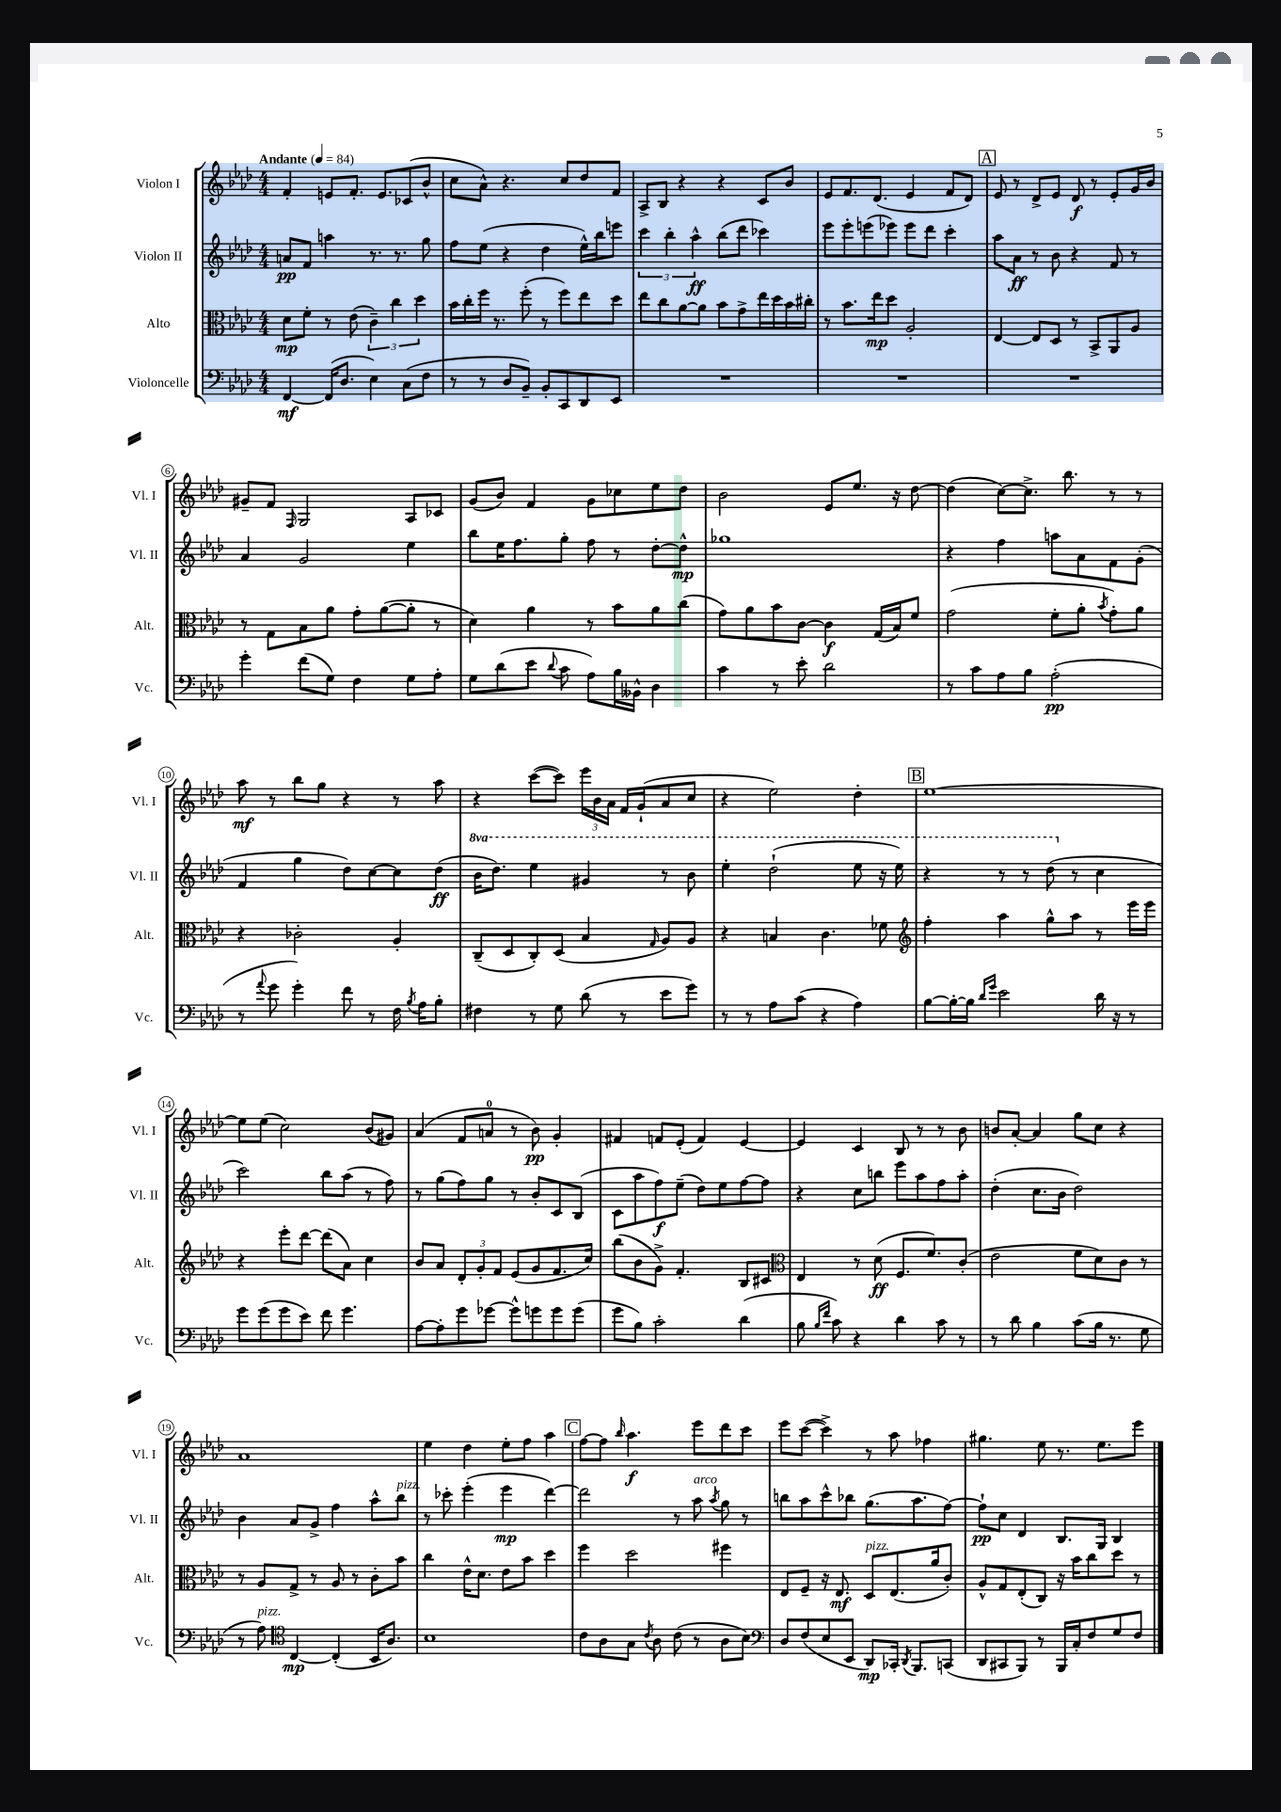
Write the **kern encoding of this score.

**kern	**kern	**kern	**kern
*staff4	*staff3	*staff2	*staff1
*clefF4	*clefC3	*clefG2	*clefG2
*k[b-e-a-d-]	*k[b-e-a-d-]	*k[b-e-a-d-]	*k[b-e-a-d-]
*M4/4	*M4/4	*M4/4	*M4/4
*MM84	*MM84	*MM84	*MM84
[4FF	8d-	8a	4f'
.	8f'	8f	.
(16FF]	8r	4aa	8e
8.D-	.	.	.
.	(8e-	.	8.f'
4E-)	6c~)	8.r	.
.	.	.	8.e
.	6cc	.	.
.	.	8.r	.
(8C	.	.	(8c-
.	6dd-	.	.
8F	.	8gg	8b-^^
=	=	=	=
8r	16b-	8ff	8cc
.	16cc'	.	.
8r	16ff	(8ee-	8a-^^)
.	8.r	.	.
8D-	.	4r	4.r
8BB-~)	(8ff'	.	.
8BB-'	8r	4dd-	.
8CC	8ff)	.	8cc
8DD-	8ee-	16ee-^^)	8dd-
.	.	16bb-	.
8EE-	8dd-	8eee	8f
=	=	=	=
1r	8ee-	6ccc	8A-^
.	8cc	.	8B-
.	.	6bb-'	.
.	[8a-	.	4r
.	.	6aa-^^	.
.	8a-]	.	.
.	8b-	(8bb-	4r
.	8g^	8ddd-	.
.	16ee-	4ccc-)	8c
.	16dd-	.	.
.	16b-	.	8b-
.	16cc#'	.	.
=	=	=	=
1r	8r	8eee-	8e-
.	8.b-	8eee-'	8.f
.	.	(8eee	.
.	16ee-	.	(8.d-
.	8dd-	8eee-)	.
.	2A-'	8eee-	4e-
.	.	8ddd-	.
.	.	4ccc'	8f
.	.	.	8d-)
=	=	=	=
1r	[4E-	8aa-	8e-
.	.	8a-	8r
.	8E-]	8r	8d-^
.	8D-	8b-	8e-
.	8r	4r	8d-
.	8BB-^	.	8r
.	8AA-	8f	8e-'
.	8A-	8r	16g
.	.	.	16b-
=	=	=	=
4g'	8r	4a-	8g#~
.	8G	.	8f
.	.	.	16qqF
(8f	8B-	2g	2G
8G)	8a-	.	.
4F	8g'	.	.
.	([8a-	.	.
8G	8a-']	4ee-	8A-
8A-'	8r	.	8c-
=	=	=	=
8G	4d-)	8bb-	(8g
(8d-	.	16ee-	8b-)
.	.	8.ff	.
8e-	4a-	.	4f
8qqd-	.	.	.
8c	.	8gg'	.
8A-)	8r	8ff	8g
16B-	8b-	8r	8cc-
16BB--^^	.	.	.
4D-	8a-	[8dd-'	8ee-
.	(8cc	8dd-^^]	8dd-
=	=	=	=
4c	8g)	1gg-	2b-
.	8a-	.	.
8r	8b-	.	.
8e-'	[8c	.	.
2d-	4c]	.	8e-
.	.	.	8.ee-
.	(16G	.	.
.	16B-)	.	16r
.	8f	.	[8dd-
=	=	=	=
8r	(2g	4r	(4dd-]
8c	.	.	.
8A-	.	4ff	[8cc)
8B-	.	.	8.cc^]
(2A-'	8f'	8aa	.
.	.	.	8.bb-
.	8a-'	8a-	.
.	8qb-	.	.
.	8g')	8f	8r
.	8a-	(8g'	8r
=	=	=	=
8r	4r	4f	8aa-
8qqa-	.	.	.
8g	.	.	8r
4g')	2c-'	4gg	8bb-
.	.	.	8gg
8f	.	8dd-)	4r
8r	.	[8cc	.
16F	4A-'	8cc]	8r
8qB-	.	.	.
16A-	.	.	.
8B-'	.	(8dd-	8aa-
=	=	=	=
4F#	(8C~	16bb-	4r
.	.	8.ddd-)	.
.	8D-	.	.
8r	8C')	4eee-	([8ccc
8G	(8D-	.	8ccc])
(8d-	4B-	4gg#	24eee-
.	.	.	24b-
.	.	.	24a-
8r	.	.	16f
.	.	.	(16g`
.	16qqG	.	.
8e-	8A-)	8r	8a-
8g)	8A-	8bb-	8cc
=	=	=	=
8r	4r	4eee-'	4r
8r	.	.	.
8A-	4B	(2ddd-`	2ee-)
(8c	.	.	.
4r	4.c	.	.
4A-)	.	8eee-	4dd-'
.	8f-	16r	.
.	.	16eee-)	.
=	=	=	=
*	*clefG2	*	*
[8B-	4ff'	4r	[1ee-
16B-'_	.	.	.
16B-]	.	.	.
16qqd-	.	.	.
16qqg	.	.	.
2e-	4aa-	8r	.
.	.	8r	.
.	8gg^^	(8ddd-	.
.	8aa-	8r	.
16d-	8r	4cc	.
16r	.	.	.
8r	16eee-	.	.
.	16eee-	.	.
=	=	=	=
8g	4r	2ccc)	8ee-]
(8g	.	.	(8ee-
8g	8eee-'	.	2cc)
8e-)	[8ddd-	.	.
8f	(8ddd-]	8bb-	.
4.g	8a-)	(8aa-	.
.	4cc	8r	(8b-
.	.	8ff)	8g#)
=	=	=	=
[8A-	8b-	8r	(4a-
8A-']	8a-	(8gg	.
8g	12d-'	8ff)	8f
.	12g'	.	.
[8g-	.	8gg	8a
.	12f	.	.
8g-^^]	(8e-	8r	8r
8g	8g	8b-'	8b-)
8g	8.f	8c	4g'
(8g	.	(8B-	.
.	16cc)	.	.
=	=	=	=
8g	(8bb-	8c	4f#
8B-)	8b-	8aa-	.
2c'	8g^)	8ff)	8f
.	4.f'	(8ee-~	(8e-'
.	.	8dd-)	4f)
.	.	8ee-	.
(4d-	8B-	[8ff	[4e-
.	8c#	8ff]	.
=	=	=	=
*	*clefC3	*	*
8B-	4E-	4r	4e-]
16qqB-	.	.	.
16qqf	.	.	.
8c)	.	.	.
4r	8r	8cc	4c
.	(8d-	8bb	.
4d-	8.F	8eee-	8B-
.	.	8aa-	8r
.	8.f)	.	.
8c	.	8ff	8r
8r	(8c'	8aa-'	8b-
=	=	=	=
8r	2e-	(4dd-'	8b
8d-	.	.	[8a-'
4B-	.	8.cc	4a-]
.	.	16b-	.
(8c	8f	2dd-)	8gg
16B-	8d-)	.	8cc
8.r	.	.	.
.	8c	.	4r
8G	8r	.	.
=	=	=	=
8r	8r	4b-	1a-
8A-)	8A-	.	.
*clefC4	*	*	*
[4C	8G^	8a-	.
.	8r	8g^	.
(4C']	8A-	4ff	.
.	8r	.	.
16BB-	8c'	8aa-^^	.
8.A-)	.	.	.
.	8b-	8bb-	.
=	=	=	=
1B-	4cc	8r	4ee-
.	.	8ccc-'	.
.	16e-^^	(4eee-'	4dd-
.	8.d-	.	.
.	8e-	4eee-	8ee-'
.	8b-	.	8ff
.	4dd-	[4ddd-)	4aa-
=	=	=	=
8c	4ff	2ddd-]	[8ff
8A-	.	.	8ff]
.	.	.	16qqbb-
8G	2dd-	.	4.aa-
8qc	.	.	.
8A-	.	.	.
(8c	.	8r	.
8r	.	8aa-	8eee-
.	.	8qaa-	.
8A-	4ff#	8gg	8ddd-
8B-)	.	8r	8ccc
=	=	=	=
*clefF4	*	*	*
8D-	8E-	8bb	8eee-
(8F	8F~	8aa-	([8ccc
8E-	16r	8ccc^^	4ccc^])
.	8.E-	.	.
8EE-	.	8bb-	.
8DD-)	8D-	(8.gg	8r
16CC-'	(8.E-	.	8aa-
8qDD-	.	.	.
8.BBB-	.	8.aa-	.
.	.	.	4ff-
.	16a-	.	.
(8CC	8c')	[8ff)	.
=	=	=	=
8DD-	8A-^^	8ff`]	4.gg#
8CC#	8G	8cc	.
8BBB-)	(8E-'	4d-	.
8r	8C)	.	8ee-
16BBB-	16r	8.B-	8.r
16C'	16b-	.	.
8F	8cc	.	.
.	.	16G	8.ee-
8G	8dd-	4B-	.
8F	8r	.	8eee-
==	==	==	==
*-	*-	*-	*-
